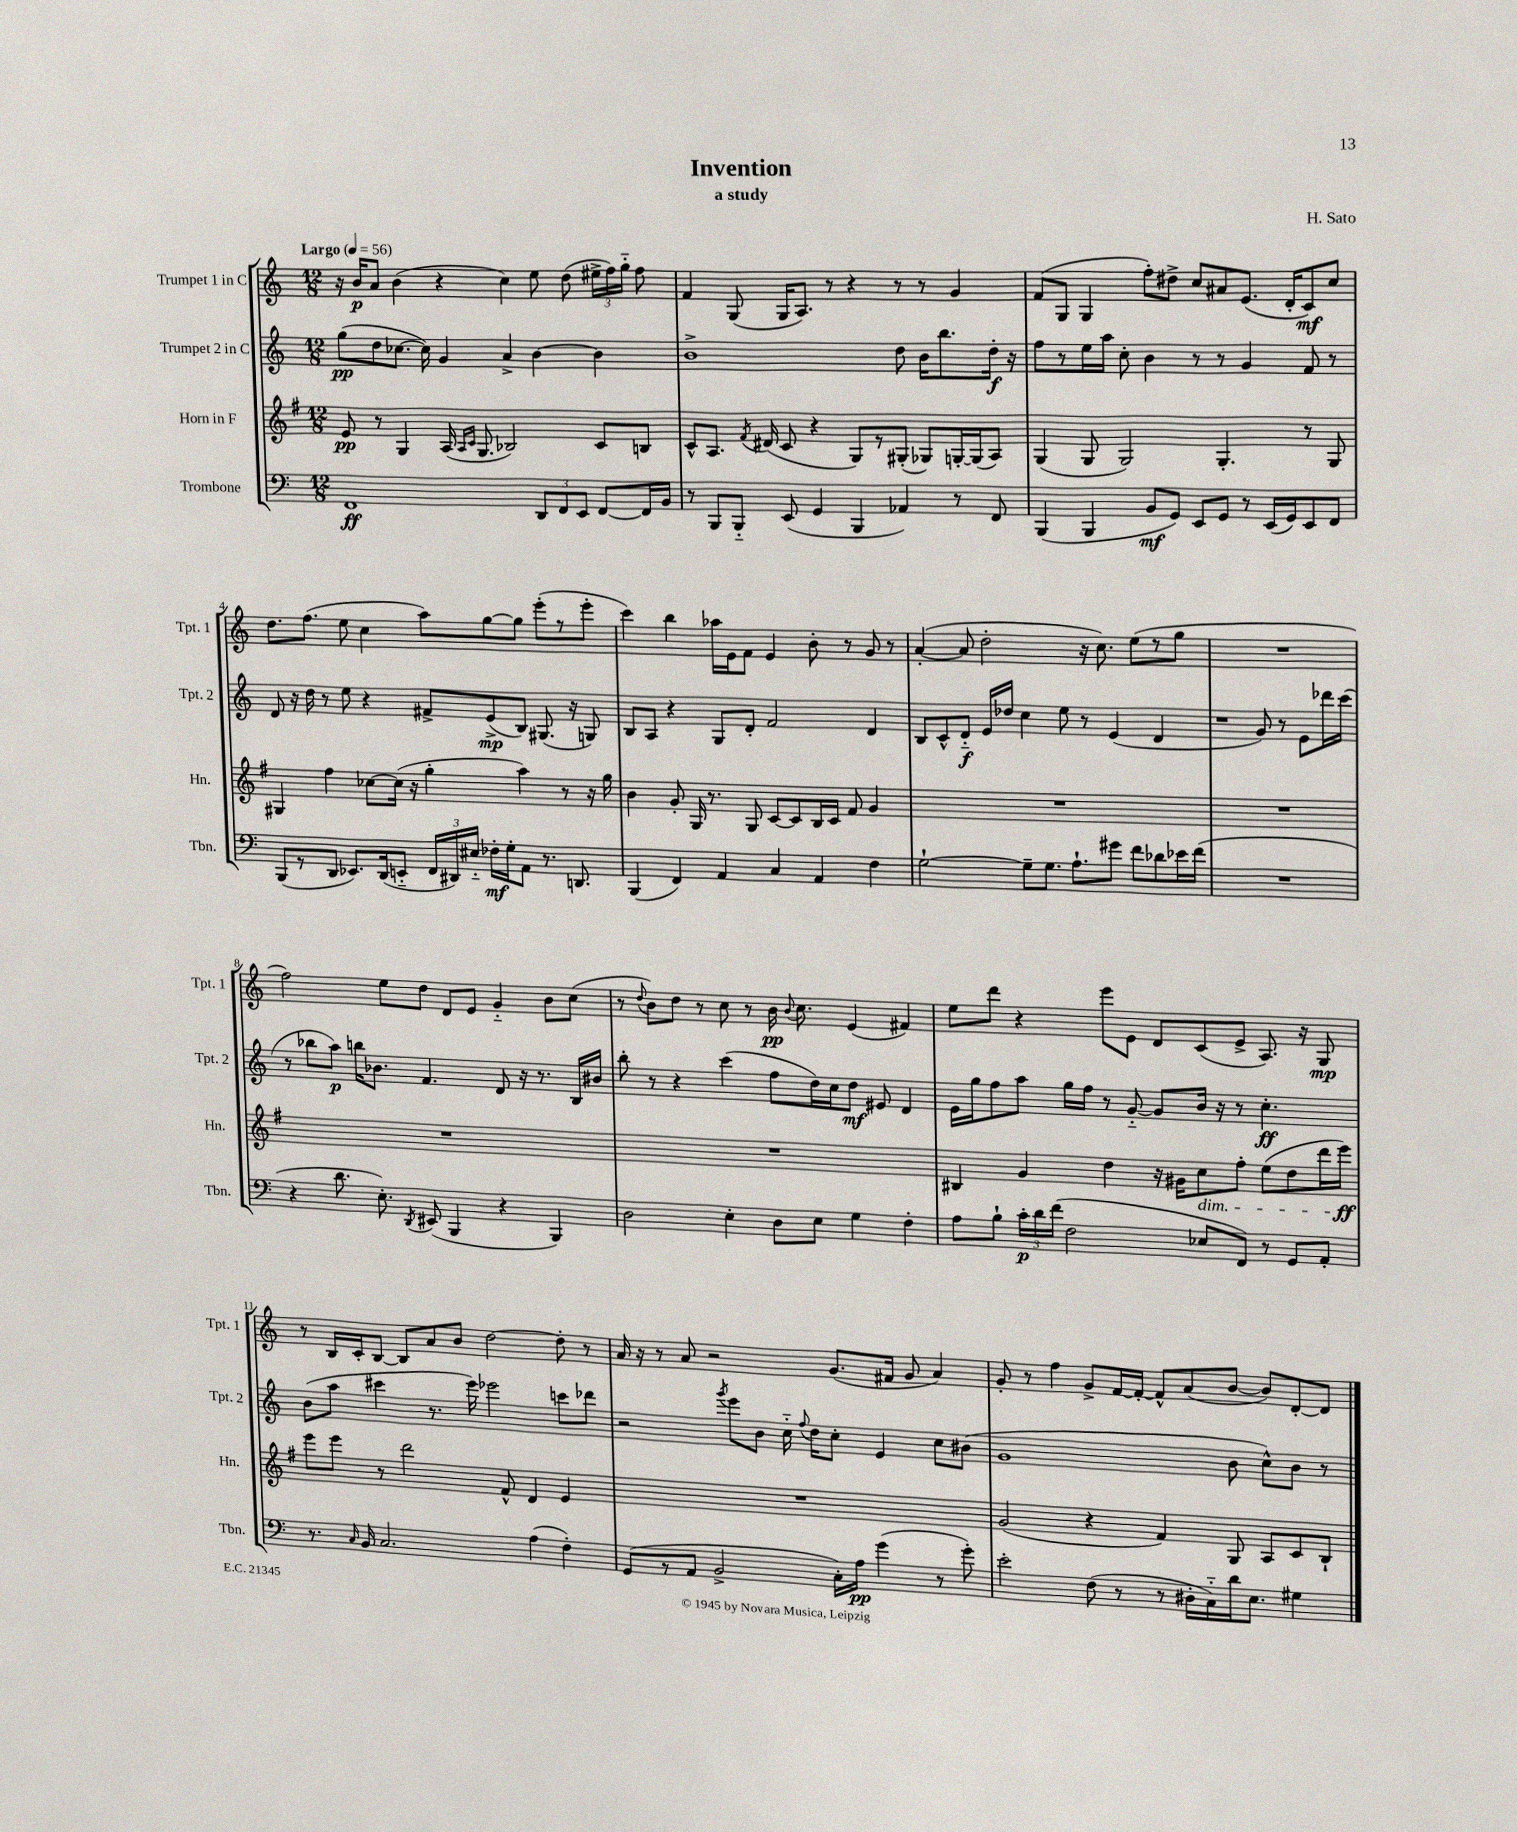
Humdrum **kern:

**kern	**dynam	**kern	**dynam	**kern	**dynam	**kern	**dynam
*part4	*part4	*part3	*part3	*part2	*part2	*part1	*part1
*staff4	*staff4	*staff3	*staff3	*staff2	*staff2	*staff1	*staff1
*I"Trombone	*	*I"Horn in F	*	*I"Trumpet 2 in C	*	*I"Trumpet 1 in C	*
*I'Tbn.	*	*I'Hn.	*	*I'Tpt. 2	*	*I'Tpt. 1	*
*clefF4	*	*clefG2	*	*clefG2	*	*clefG2	*
*k[]	*	*k[f#]	*	*k[]	*	*k[]	*
*M12/8	*	*M12/8	*	*M12/8	*	*M12/8	*
*MM56	*	*MM56	*	*MM56	*	*MM56	*
=1	=1	=1	=1	=1	=1	=1	=1
!	!	!	!	!	!	!LO:TX:a:B:t=Largo	!
1FF	ff	8e/	pp	(8gg\L	pp	16r	.
.	.	.	.	.	.	16b/KL	p
.	.	8r	.	8dd\	.	8a/J	.
.	.	4G/	.	[8.cc-X\J	.	(4b\	.
.	.	.	.	16cc-\])	.	.	.
.	.	(16A/	.	4g/	.	4r	.
.	.	16qqA/LL	.	.	.	.	.
.	.	16qqc/JJ	.	.	.	.	.
.	.	8.G/	.	.	.	.	.
.	.	2B-X/)	.	4a^/	.	4cc\)	.
12DD/L	.	.	.	[4b\	.	8ee\	.
12FF/	.	.	.	.	.	.	.
.	.	.	.	.	.	(8dd\	.
12EE/J	.	.	.	.	.	.	.
[8FF/L	.	8c/L	.	4b\]	.	24ee#X^\LL	.
.	.	.	.	.	.	24ff\)	.
.	.	.	.	.	.	24gg\JJ	.
16FF/L]	.	8Bn/J	.	.	.	8ff\	.
16BB/JJ	.	.	.	.	.	.	.
=2	=2	=2	=2	=2	=2	=2	=2
8r	.	8c^^/L	.	1b^	.	4f/	.
8BBB/L	.	8.A/J	.	.	.	.	.
8BBB/J	.	.	.	.	.	(8G/	.
.	.	8qf#/	.	.	.	.	.
.	.	(16d#X/	.	.	.	.	.
(8EE/	.	8c/	.	.	.	16G/KL	.
.	.	.	.	.	.	8.A/J)	.
4GG/	.	4r	.	.	.	.	.
.	.	.	.	.	.	8r	.
4BBB/	.	8G/L)	.	.	.	4r	.
.	.	8r	.	.	.	.	.
4AA-X/)	.	(8G#X'/J	.	8dd\	.	8r	.
.	.	8G-X/L)	.	16b\KL	.	8r	.
.	.	.	.	8.bb\	.	.	.
8r	.	[16Gn'/L	.	.	.	4g/	.
.	.	(16G/J]	.	.	.	.	.
8FF/	.	8A/J)	.	16dd'\Jk	f	.	.
.	.	.	.	16r	.	.	.
=3	=3	=3	=3	=3	=3	=3	=3
(4BBB/	.	(4G/	.	8ff\L	.	(8f/L	.
.	.	.	.	8r	.	8G/J	.
4BBB/	.	8G/	.	16ee\L	.	4G/	.
.	.	.	.	16aa\JJ	.	.	.
.	.	2G/)	.	8cc'\	.	.	.
8BB/L	mf	.	.	4b\	.	8ff'\L)	.
8GG/J)	.	.	.	.	.	8dd#X^\J	.
8EE/L	.	.	.	8r	.	8cc/L	.
8GG/J	.	4.G'/	.	8r	.	8a#X/	.
8r	.	.	.	4g/	.	(8.e/J	.
(16EE/LL	.	.	.	.	.	.	.
16GG/J)	.	.	.	.	.	16d'/KL	.
8EE/	.	8r	.	8f/	.	8c/)	mf
8FF/J	.	8G/	.	8r	.	8cc/J	.
!!LO:LB:g=z
=4	=4	=4	=4	=4	=4	=4	=4
(8BBB/L	.	4G#X/	.	8d/	.	8.dd\L	.
8r	.	.	.	16r	.	.	.
.	.	.	.	16dd\	.	(8.ff\J	.
8DD/J	.	4ff#\	.	8r	.	.	.
8.EE-X/L)	.	.	.	8ee\	.	8ee\	.
.	.	[8cc-X\L	.	4r	.	4cc\	.
(16DD/k	.	.	.	.	.	.	.
8EEn/J	.	(16cc-\Jk]	.	.	.	.	.
.	.	16r	.	.	.	.	.
24FF/LL	.	4gg'\	.	8f#X^/L	.	8aa\L)	.
24DD#X/)	.	.	.	.	.	.	.
24E#X/JJ	.	.	.	.	.	.	.
16F-X'\LL	mf	.	.	(8e^/	mp	[8gg\	.
16G'\J	.	.	.	.	.	.	.
8AA\J	.	4aa\)	.	8B/J)	.	8gg\J]	.
8.r	.	.	.	(8.G#X/	.	(8eee'\L	.
.	.	8r	.	.	.	8r	.
8.DDn/	.	.	.	16r	.	.	.
.	.	16r	.	8Gn/)	.	8eee'\J	.
.	.	16gg\	.	.	.	.	.
=5	=5	=5	=5	=5	=5	=5	=5
(4BBB/	.	4b\	.	8B/L	.	4ccc\)	.
.	.	.	.	8A/J	.	.	.
4FF/)	.	8g'/	.	4r	.	4bb\	.
.	.	16G/	.	.	.	.	.
.	.	8.r	.	.	.	.	.
4AA/	.	.	.	8G/L	.	16aa-X\LL	.
.	.	.	.	.	.	16e\J	.
.	.	8G/	.	8d'/J	.	8f\J	.
4C/	.	[8c/L	.	2f/	.	4e/	.
.	.	8c/]	.	.	.	.	.
4AA/	.	16B/L	.	.	.	8b'\	.
.	.	16c/JJ	.	.	.	.	.
.	.	8f#/	.	.	.	8r	.
4F\	.	4g/	.	4d/	.	8g/	.
.	.	.	.	.	.	8r	.
=6	=6	=6	=6	=6	=6	=6	=6
[2G`\	.	1.r	.	8B/L	.	([4a'/	.
.	.	.	.	8c^^/	.	.	.
.	.	.	.	8d/J	f	8a/]	.
.	.	.	.	16e/LL	.	2dd'\	.
.	.	.	.	16dd-X/JJ	.	.	.
8G~\L]	.	.	.	4cc\	.	.	.
8.G\J	.	.	.	.	.	.	.
.	.	.	.	8ee\	.	.	.
8.A`\L	.	.	.	.	.	.	.
.	.	.	.	8r	.	16r	.
.	.	.	.	.	.	8.cc\)	.
8g#X\J	.	.	.	(4e/	.	.	.
8f\L	.	.	.	.	.	(8ee\L	.
8d-X\	.	.	.	4d/	.	8r	.
16e-X\L	.	.	.	.	.	8gg\J	.
(16f\JJ	.	.	.	.	.	.	.
=7	=7	=7	=7	=7	=7	=7	=7
1.r	.	1.r	.	1r	.	1.r	.
.	.	.	.	8g/)	.	.	.
.	.	.	.	8r	.	.	.
.	.	.	.	8e\L	.	.	.
.	.	.	.	16ddd-X\L	.	.	.
.	.	.	.	(16ccc\JJ	.	.	.
!!LO:LB:g=z
=8	=8	=8	=8	=8	=8	=8	=8
4r	.	1.r	.	8r	.	2ff\)	.
.	.	.	.	8bb-X\L	.	.	.
8.d\	.	.	.	8aa\J)	p	.	.
.	.	.	.	16bbn\KL	.	.	.
8.E'\)	.	.	.	8.b-X\J	.	.	.
.	.	.	.	.	.	8ee\L	.
8qDD/	.	.	.	.	.	.	.
(8EE#X/	.	.	.	4.f/	.	8dd\J	.
4BBB/	.	.	.	.	.	8d/L	.
.	.	.	.	.	.	8e/J	.
4r	.	.	.	8d/	.	4g/	.
.	.	.	.	16r	.	.	.
.	.	.	.	8.r	.	.	.
4BBB/)	.	.	.	.	.	8b\L	.
.	.	.	.	16B/LL	.	(8cc\J	.
.	.	.	.	16b#X/JJ	.	.	.
=9	=9	=9	=9	=9	=9	=9	=9
2D\	.	1.r	.	8bb'\	.	8r	.
.	.	.	.	.	.	8qqdd/	.
.	.	.	.	8r	.	8b\L)	.
.	.	.	.	4r	.	8dd\J	.
.	.	.	.	.	.	8r	.
4E'\	.	.	.	(4ccc\	.	8cc\	.
.	.	.	.	.	.	8r	.
8D\L	.	.	.	8ff\L	.	16b\	pp
.	.	.	.	.	.	8qqb/	.
.	.	.	.	.	.	8.cc\	.
8E\J	.	.	.	16dd\L)	.	.	.
.	.	.	.	16cc\J	.	.	.
4G\	.	.	.	8dd\J	mf	(4e/	.
.	.	.	.	8e#X/	.	.	.
4F'\	.	.	.	4d/	.	4f#X/)	.
=10	=10	=10	=10	=10	=10	=10	=10
8A\L	.	4B#X/	.	16e\LL	.	8ee\L	.
.	.	.	.	16gg\J	.	.	.
8B`\J	.	.	.	8ff\	.	8ddd\J	.
24c'\LL	p	4g/	.	8aa\J	.	4r	.
24d\	.	.	.	.	.	.	.
(24f\JJ	.	.	.	.	.	.	.
2F\	.	.	.	16gg\LL	.	.	.
.	.	.	.	16ff\JJ	.	.	.
.	.	4dd\	.	8r	.	8eee\L	.
.	.	.	.	[8g/	.	8e\J	.
.	.	16r	.	8g/L]	.	8d/L	.
.	.	16g#X\KL	.	.	.	.	.
!	!	!LO:TX:b:i:t=dim.	!	!	!	!	!
8E-X/L	.	8cc\	.	16b/Jk	.	(8c/	.
.	.	.	.	16r	.	.	.
8FF/J)	.	8ff#'\J	.	8r	.	8e^/J	.
8r	.	(8ee\L	.	4.cc'\	ff	8.A/)	.
8GG/L	.	8dd\	.	.	.	.	.
.	.	.	.	.	.	16r	.
8AA'/J	.	16ddd\L	.	.	.	8G/	mp
.	.	16eee\JJ)	ff	.	.	.	.
!!LO:LB:g=z
=11	=11	=11	=11	=11	=11	=11	=11
8.r	.	8eee\L	.	(8b\L	.	8r	.
.	.	8eee\J	.	8aa\J	.	16B/LL	.
16qqC/	.	.	.	.	.	.	.
16BB/	.	.	.	.	.	16c'/J	.
2.C/	.	8r	.	4ccc#X\	.	[8B/J	.
.	.	2ddd\	.	.	.	8B/L]	.
.	.	.	.	8.r	.	8a/	.
.	.	.	.	.	.	8b/J	.
.	.	.	.	16eee\)	.	.	.
.	.	.	.	2eee-X\	.	[2dd\	.
.	.	8f#^^/	.	.	.	.	.
(4A\	.	4d/	.	.	.	.	.
4F'\)	.	4e/	.	8cccn\L	.	8dd'\]	.
.	.	.	.	8ddd-X\J	.	8r	.
=12	=12	=12	=12	=12	=12	=12	=12
(8GG/L	.	1.r	.	2r	.	16a/	.
.	.	.	.	.	.	16r	.
8r	.	.	.	.	.	8r	.
8AA/J	.	.	.	.	.	8a/	.
2BB^/	.	.	.	.	.	2r	.
.	.	.	.	8qggg/	.	.	.
.	.	.	.	8eee\L	.	.	.
.	.	.	.	8b\J	.	.	.
.	.	.	.	16cc\	.	.	.
.	.	.	.	8qqff/	.	.	.
.	.	.	.	16dd\KL	.	.	.
16C'\LL)	.	.	.	8cc'\J	.	(8.g/L	.
16A\JJ	pp	.	.	.	.	.	.
(4g\	.	.	.	4e/	.	.	.
.	.	.	.	.	.	16f#X/Jk	.
.	.	.	.	.	.	8g/	.
8r	.	.	.	8cc\L	.	4a/)	.
8g'\)	.	.	.	(8b#X\J	.	.	.
=13	=13	=13	=13	=13	=13	=13	=13
2e'\	.	(2g/	.	1g	.	8g'/	.
.	.	.	.	.	.	8r	.
.	.	.	.	.	.	4ff\	.
(8F\	.	4r	.	.	.	8g^/L	.
8r	.	.	.	.	.	[16f/L	.
.	.	.	.	.	.	16f'/JJ_	.
8r	.	4f#/)	.	.	.	8f^^/L]	.
16D#X'\LL	.	.	.	.	.	(8a/	.
16C\)	.	.	.	.	.	.	.
16d\J	.	8G/	.	8b\	.	[8b/J	.
8.E\J	.	.	.	.	.	.	.
.	.	8A/L	.	8cc^^\L)	.	8b/L])	.
4G#X\	.	8c/	.	8b\J	.	[8d'/	.
.	.	8B`/J	.	8r	.	8d/J]	.
==	==	==	==	==	==	==	==
*-	*-	*-	*-	*-	*-	*-	*-
